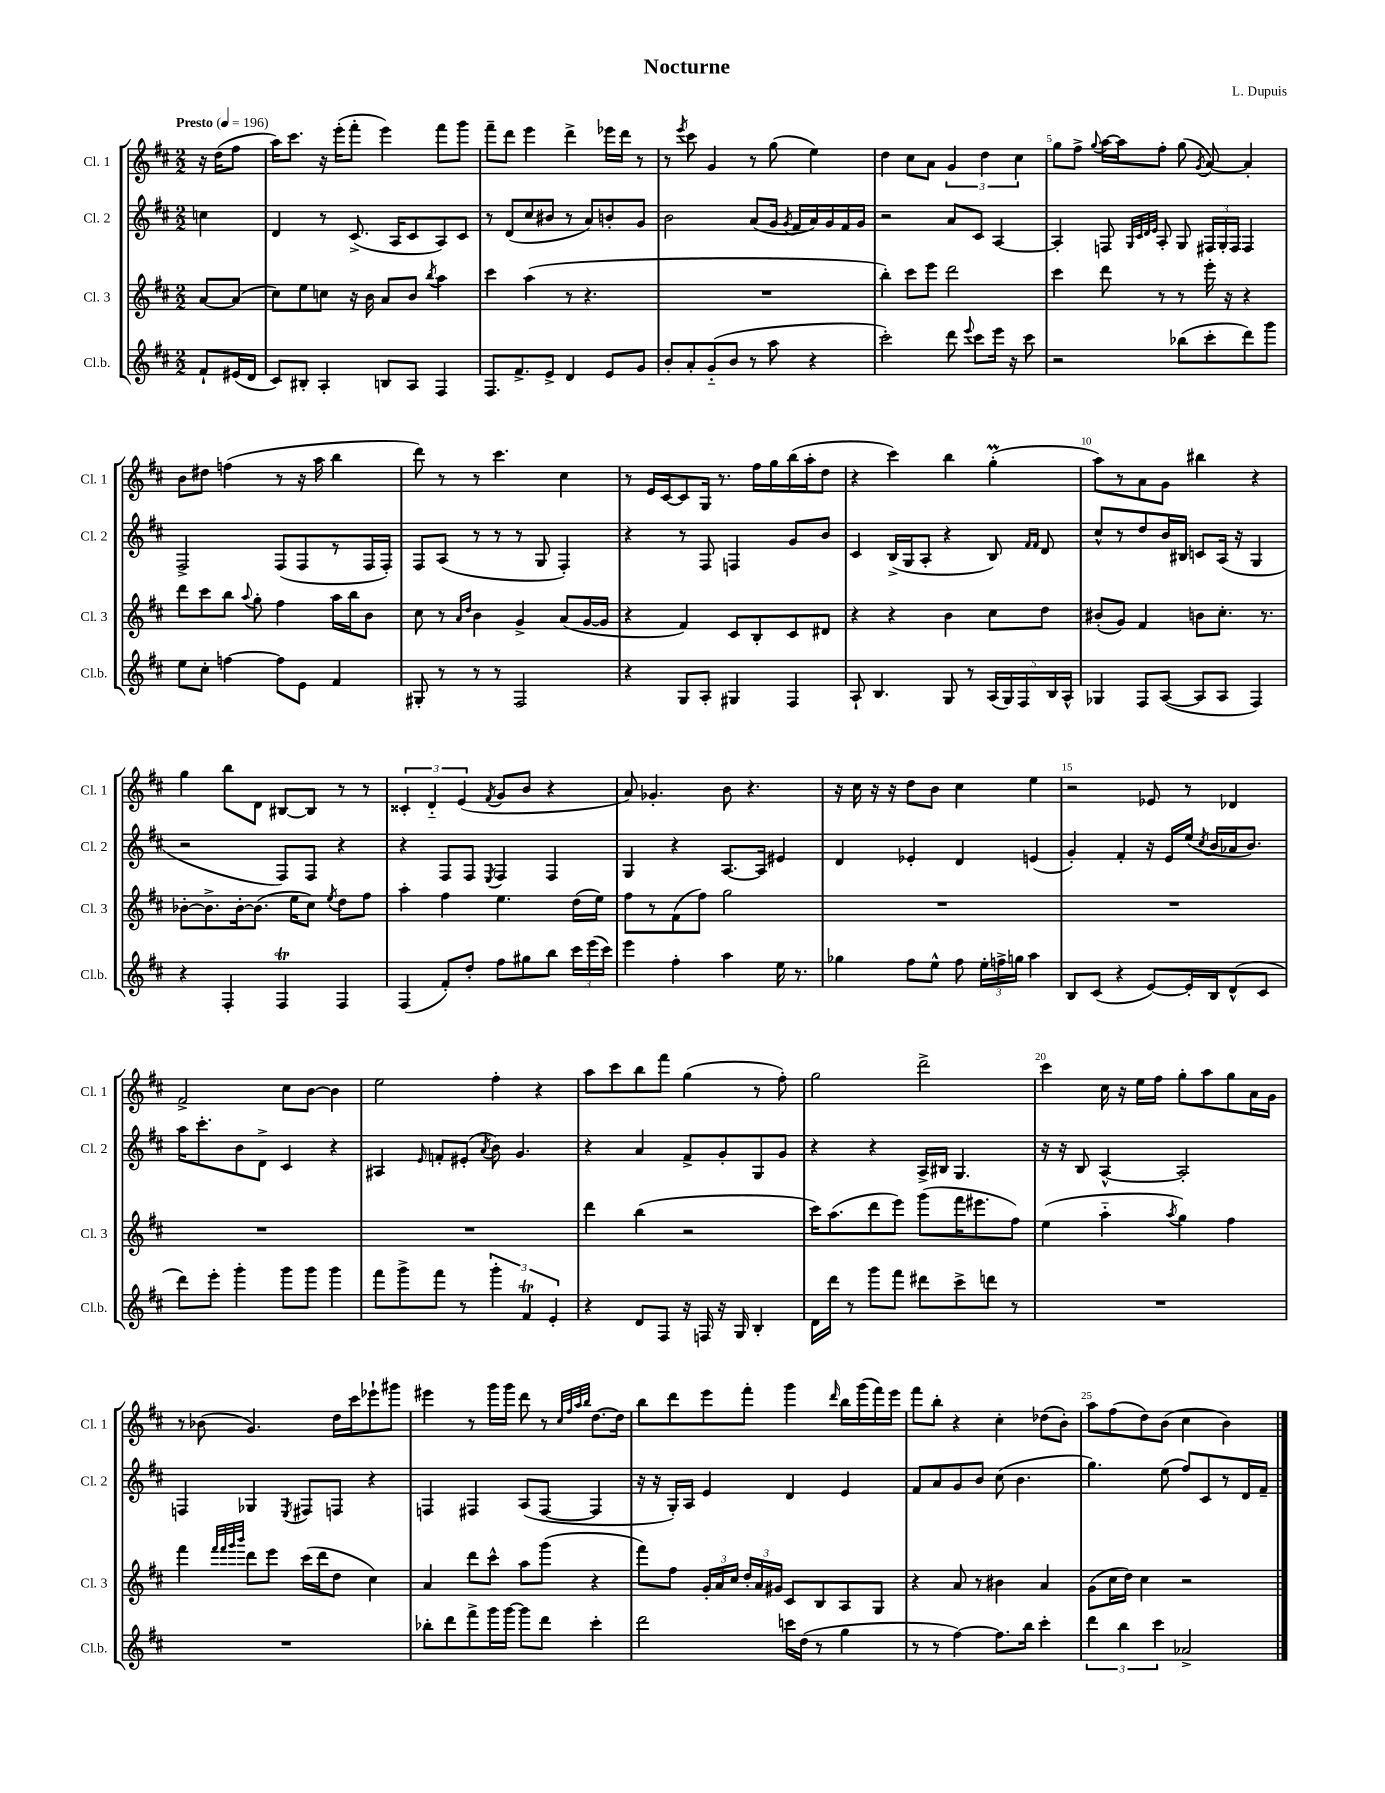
\header { title = "Nocturne" composer = "L. Dupuis" }
<<
\new StaffGroup <<
\new Staff = "s0" \with { instrumentName = "Cl. 1" shortInstrumentName = "Cl. 1" } {
    \clef treble \key d \major \numericTimeSignature \time 2/2 \partial 4 \tempo "Presto" 4 = 196
    \autoBeamOff r16 d''16[( fis''8] |
    a''16[) cis'''8.] r16 e'''16[-.( fis'''8]-. e'''4) fis'''8[ g'''8] |
    fis'''8[-- d'''8] e'''4 d'''4-> ees'''16[ d'''16] r8 |
    r8 \acciaccatura { e'''8 } cis'''8 g'4 r8 g''8( e''4) |
    d''4 cis''8[ a'8] \tuplet 3/2 { g'4 d''4 cis''4 } |
    g''8[ fis''8]-> \appoggiatura { g''8 } a''16[~ a''16 fis''8]-. g''8( \acciaccatura { g'8 } a'8~) a'4-. |
    b'8[ dis''8] f''4( r8 r16 a''16 b''4 |
    d'''8) r8 r8 cis'''4. cis''4 |
    r8 e'16[ cis'16~ cis'8 g16] r8. fis''16[ g''16 b''16( a''16-. d''8] |
    r4 cis'''4) b''4 g''4-.\prall( |
    a''8[) r8 a'8 g'8] bis''4 r4 |
    g''4 b''8[ d'8] bis8[~ bis8] r8 r8 |
    \tuplet 3/2 { cisis'4-. d'4-_ e'4( } \acciaccatura { fis'8 } g'8[ b'8] r4 |
    a'8) ges'4.-. b'8 r4. |
    r16 cis''16 r16 r16 d''8[ b'8] cis''4 e''4 |
    r2 ees'8 r8 des'4 |
    fis'2-> cis''8[ b'8]~ b'4 |
    e''2 fis''4-. r4 |
    a''8[ cis'''8 b''8 fis'''8] g''4( r8 fis''8-.) |
    g''2 d'''2-> |
    cis'''4 cis''16 r16 e''16[ fis''16] g''8[-. a''8 g''8 a'16 g'16] |
    r8 bes'8( g'4.) d''16[ cis'''16 ees'''8-! gis'''8] |
    eis'''4 r8 g'''16[ g'''16] d'''8 r8 \grace { cis''32[ fis''32 a''32 b''32] } d''8.[~ d''16] |
    b''8[ d'''8 e'''8 fis'''8]-. g'''4 \grace { d'''16 } b''16[ g'''16( fis'''16) e'''16] |
    fis'''8[ b''8]-. r4 cis''4-. des''8[( b'8]-.) |
    a''8[ fis''8( d''8) b'8]( cis''4 b'4) \bar "|." |
}
\new Staff = "s1" \with { instrumentName = "Cl. 2" shortInstrumentName = "Cl. 2" } {
    \clef treble \key d \major \numericTimeSignature \time 2/2 \partial 4
    \autoBeamOff c''4 |
    d'4 r8 cis'8.->( a16[ cis'8 a8) cis'8] |
    r8 d'8[( cis''8 bis'8] r8 a'8[) b'8-. g'8] |
    b'2 a'8[( g'16] \acciaccatura { g'8 } fis'16[ a'16) g'16 fis'16 g'16] |
    r2 a'8[ cis'8] a4~ |
    a4-. f8 \grace { g32[ cis'32 d'32 e'32] } a8-. g8 \tuplet 3/2 { fis16[ g16-. fis16] } fis4 |
    fis2-> fis8[( fis8 r8 fis16 fis16]-.) |
    fis8[ a8]( r8 r8 r8 g8 fis4-.) |
    r4 r8 fis8 f4 g'8[ b'8] |
    cis'4 b16[->( g16 a8]-. r4 b8) \grace { fis'16[ fis'16] } d'8 |
    cis''8[-^ r8 d''8 b'16 bis16] c'8[ a16]( r16 g4 |
    r2 fis8[) fis8] r4 |
    r4 fis8[ fis8] \acciaccatura { e8 } fis4 fis4 |
    g4 r4 a8.[~ a16] eis'4 |
    d'4 ees'4-. d'4 e'4( |
    g'4-.) fis'4-. r16 e'16[ e''16]( \acciaccatura { cis''8 } b'16[ aes'16 b'8.]) |
    a''16[ cis'''8.-. b'8 d'8]-> cis'4 r4 |
    ais4 \grace { e'16 } f'8[-. eis'8]-.( \acciaccatura { a'8 } b'8) g'4. |
    r4 a'4 fis'8[-> g'8-. g8 g'8] |
    r4 r4 a16[-> bis16] g4. |
    r16 r16 b8 a4~-^ a2-. |
    f4 ges4 \acciaccatura { e8 } fis8[ f8] r4 |
    f4 fis4 a8[( fis8]~ fis4 |
    r16 r16 g16[-.) a16] e'4 d'4 e'4 |
    fis'8[ a'8 g'8 b'8] cis''8( b'4. |
    g''4.) e''8( fis''8[) cis'8 r8 d'16 fis'16]-- \bar "|." |
}
\new Staff = "s2" \with { instrumentName = "Cl. 3" shortInstrumentName = "Cl. 3" } {
    \clef treble \key d \major \numericTimeSignature \time 2/2 \partial 4
    \autoBeamOff a'8[~ a'8]( |
    cis''8[) e''8 c''8] r16 b'16 a'8[ b'8] \acciaccatura { b''8 } a''4 |
    cis'''4 a''4( r8 r4. |
    R1 |
    b''4-.) cis'''8[ e'''8] d'''2 |
    cis'''4 d'''8 r8 r8 e'''16-. r16 r4 |
    d'''8[ cis'''8 b''8] \appoggiatura { a''8 } g''8-. fis''4 a''16[ b''16 b'8] |
    cis''8 r8 \grace { a'16[ d''16] } b'4 g'4-> a'8[( g'16~ g'16] |
    r4 fis'4) cis'8[ b8-. cis'8 dis'8] |
    r4 r4 b'4 cis''8[ d''8] |
    bis'8[-.( g'8]) fis'4 b'8[ cis''8.]-. r8. |
    bes'8[~-. bes'8.-> bes'16~-. bes'8.]( e''16[ cis''8]) \acciaccatura { e''8 } d''8[ fis''8] |
    a''4-. fis''4 e''4. d''16[( e''16]) |
    fis''8[ r8 fis'8( fis''8]) g''2 |
    R1 |
    R1 |
    R1 |
    R1 |
    d'''4 b''4( r2 |
    cis'''16[) a''8.( d'''8 e'''8]) g'''8[( fis'''16 eis'''8. fis''8]) |
    e''4( a''4-_ \acciaccatura { a''8 } g''4) fis''4 |
    fis'''4 \grace { fis'''32[ fis'''32 g'''32 b'''32] } d'''8[ e'''8] cis'''16[( d'''16 d''8] cis''4) |
    a'4 d'''8[ cis'''8]-^ a''8[ g'''8]( r4 |
    fis'''8[) fis''8] \tuplet 3/2 { g'16[-. a'16 cis''16] } \tuplet 3/2 { d''16[-. a'16 gis'16] } cis'8[ b8 a8 g8] |
    r4 a'8 r8 bis'4 a'4 |
    g'8[( cis''16 d''16]) cis''4 r2 \bar "|." |
}
\new Staff = "s3" \with { instrumentName = "Cl.b." shortInstrumentName = "Cl.b." } {
    \clef treble \key d \major \numericTimeSignature \time 2/2 \partial 4
    \autoBeamOff fis'8[-! eis'16( d'16] |
    cis'8[) bis8]-. a4-. b8[ a8] fis4 |
    fis8.[ fis'8.-> e'8]-> d'4 e'8[ g'8] |
    b'8[-. a'8-. g'8-_( b'8] r8 a''8 r4 |
    cis'''2-.) d'''8 \appoggiatura { e'''8 } cis'''8[ e'''16] r16 cis'''8 |
    r2 bes''8[( cis'''8-. d'''8) g'''8] |
    e''8[ cis''8]-. f''4~ f''8[ e'8] fis'4 |
    gis8-. r8 r8 r8 fis2 |
    r4 g8[ a8]-. gis4 fis4 |
    a8-! b4. g8 r8 \tuplet 5/4 { a16[( g16) fis16 b16 a16]-^ } |
    ges4 fis8[ a8]~( a8[ a8] fis4) |
    r4 fis4-. fis4\trill fis4 |
    fis4( fis'8[-.) d''8]-. fis''8[ gis''8 b''8] \tuplet 3/2 { cis'''16[ e'''16( cis'''16]) } |
    e'''4 fis''4-. a''4 e''16 r8. |
    ges''4 fis''8[ e''8]-^ fis''8 \tuplet 3/2 { e''16[-. f''16-> g''16] } a''4 |
    b8[ cis'8]( r4 e'8[~) e'16-. b16 d'8-^( cis'8] |
    d'''8[) e'''8]-. g'''4-. g'''8[ g'''8] g'''4 |
    fis'''8[ g'''8-> fis'''8] r8 \tuplet 3/2 { g'''4-. fis'4\trill e'4-. } |
    r4 d'8[ fis8] r16 f16 r16 g16 b4-. |
    d'16[ d'''16] r8 g'''8[ fis'''8] dis'''8[ cis'''8-> d'''8] r8 |
    R1 |
    R1 |
    bes''8[-. d'''8 fis'''8-> g'''16 g'''16]~ g'''8[ d'''8] cis'''4-. |
    d'''2 c'''16[ d''16]( r8 g''4 |
    r8 r8 fis''4~) fis''8.[ b''16] cis'''4-. |
    \tuplet 3/2 { d'''4 b''4 cis'''4 } aes'2-> \bar "|." |
}
>>
>>
\layout { \context { \Score \override BarNumber.break-visibility = ##(#f #t #t) barNumberVisibility = #(every-nth-bar-number-visible 5) } }
